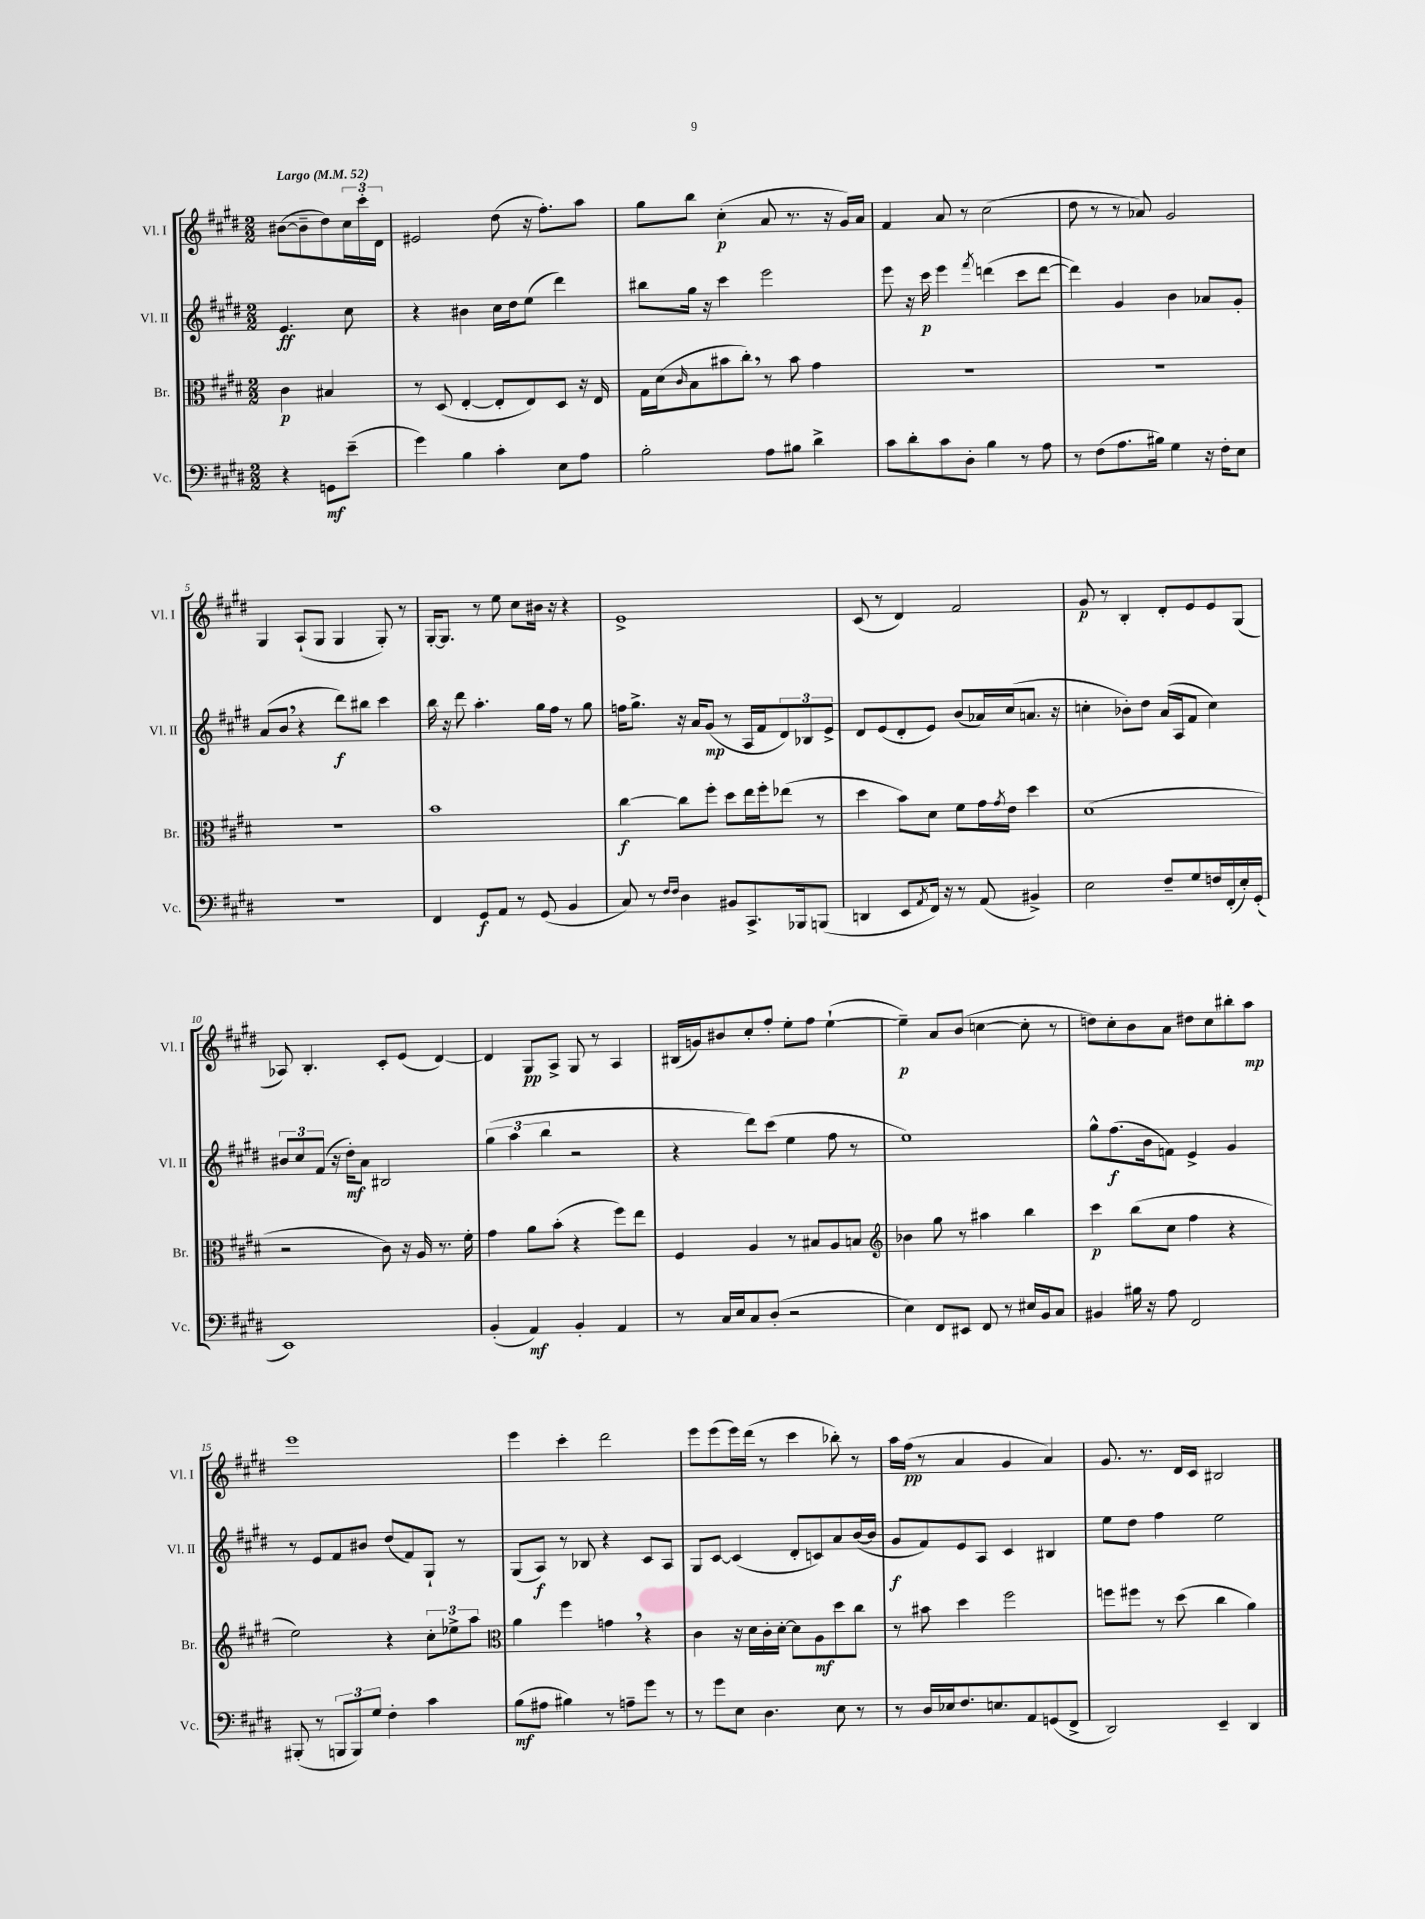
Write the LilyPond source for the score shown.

<<
\new StaffGroup <<
\new Staff = "s0" \with { instrumentName = "Vl. I" shortInstrumentName = "Vl. I" } {
    \clef treble \key e \major \numericTimeSignature \time 2/2 \partial 2 \tempo "Largo" 4 = 52
    bis'8~( bis'8-- dis''8) \tuplet 3/2 { cis''16 cis'''16-. dis'16 } |
    eis'2 dis''8( r16 fis''8.-.) a''8 |
    gis''8 b''8 cis''4-.\p( a'8 r8. r16 gis'16) a'16 |
    fis'4 a'8 r8 cis''2( |
    dis''8 r8 r8 aes'8) gis'2 |
    gis4 a8-!( gis8 gis4 gis8-.) r8 |
    gis16~-. gis8. r8 e''8 cis''8 bis'16 r16 r4 |
    e'1-> |
    cis'8( r8 dis'4) fis'2 |
    gis'8\p r8 b4-. dis'8-. e'8 e'8 gis8( |
    aes8) b4.-. cis'8-. e'8( dis'4~) |
    dis'4 gis8\pp a8-> gis8 r8 a4 |
    bis16( g'16) bis'8 cis''8-. fis''8-. e''8-. fis''8 e''4~-!( |
    e''4--\p) a'8 b'8( c''4~ c''8-. r8 |
    d''8) cis''8-. b'8 a'8 dis''8 cis''8 bis''8-. a''8\mp |
    e'''1 |
    e'''4 cis'''4-. dis'''2 |
    e'''8 e'''8( e'''16) dis'''16( r8 cis'''4 bes''8-.) r8 |
    a''16 fis''16\pp( r8 a'4 gis'4 a'4) |
    gis'8. r8. dis'16 cis'16 bis2 \bar "|." |
}
\new Staff = "s1" \with { instrumentName = "Vl. II" shortInstrumentName = "Vl. II" } {
    \clef treble \key e \major \numericTimeSignature \time 2/2 \partial 2
    e'4.\ff cis''8 |
    r4 bis'4 cis''16 dis''16 e''8( dis'''4) |
    bis''8 gis''16 r16 cis'''4 e'''2 |
    e'''8 r16 cis'''16\p e'''4 \acciaccatura { fis'''8 } d'''4( cis'''8 d'''8~ |
    d'''4) gis'4 b'4 aes'8 gis'8-. |
    a'8( b'8 \breathe r4 dis'''8\f) bis''8 cis'''4 |
    b''16 r16 dis'''8 a''4.-. gis''16 fis''16 r8 gis''8 |
    f''16 gis''8.-> r16 a'16 gis'8\mp( r8 a16 fis'16 \tuplet 3/2 { dis'8) bes8 e'8-> } |
    dis'8 e'8( dis'8-. e'8) b'8( aes'16) cis''16( a'8. r16 |
    c''4-. bes'8-.) dis''8 a'16( a16 fis'8 c''4) |
    \tuplet 3/2 { bis'8 cis''8 fis'8( } r16 dis''16-.\mf) a'8 bis2 |
    \tuplet 3/2 { gis''4( a''4 b''4 } r2 |
    r4 dis'''8) cis'''8( e''4 fis''8 r8 |
    e''1) |
    gis''8-^ fis''8.\f( b'16 f'8) e'4-> gis'4 |
    r8 e'8 fis'8 bis'8 dis''8( fis'8) gis8-! r8 |
    gis8( a8\f) r8 bes8 r4 cis'8 a8 |
    gis8 cis'8~ cis'4( dis'8-. c'8) a'8 b'16~( b'16 |
    gis'8\f fis'8) e'8 a8 cis'4 bis4 |
    e''8 dis''8 fis''4 e''2 \bar "|." |
}
\new Staff = "s2" \with { instrumentName = "Br." shortInstrumentName = "Br." } {
    \clef alto \key e \major \numericTimeSignature \time 2/2 \partial 2
    cis'4\p bis4 |
    r8 dis8( e4~-. e8-. e8) dis8 r16 e16 |
    gis16 dis'16( \grace { cis'16 } b8 bis'8 cis''8-.) \breathe r8 bis'8 gis'4 |
    R1 |
    R1 |
    R1 |
    b'1 |
    cis''4~\f cis''8 fis''8-. dis''8 e''16 fis''16-. ees''8( r8 |
    dis''4 b'8) dis'8 fis'8 gis'16 \acciaccatura { gis'8 } e'16 dis''4 |
    dis'1( |
    r2 cis'8) r16 a16 r8. fis'16-. |
    gis'4 a'8 b'8-.( r4 fis''8) e''8 |
    fis4 a4 r8 bis8 a8 b8 |
    \clef treble bes'4 gis''8 r8 ais''4 b''4 |
    cis'''4\p b''8( cis''8 fis''4 r4 |
    e''2) r4 \tuplet 3/2 { cis''8-. ees''8-> a''8 } |
    \clef alto a'4 fis''4 g'4 \breathe r4 |
    cis'4 r16 dis'16 cis'16-. dis'16~-. dis'8 a8\mf dis''8 cis''8 |
    r8 bis'8 dis''4 fis''2 |
    f''8 fis''8 r8 dis''8( cis''4 a'4) \bar "|." |
}
\new Staff = "s3" \with { instrumentName = "Vc." shortInstrumentName = "Vc." } {
    \clef bass \key e \major \numericTimeSignature \time 2/2 \partial 2
    r4 g,8\mf e'8--( |
    gis'4) b4 cis'4-. e8 a8 |
    b2-. a8 bis8 dis'4-> |
    cis'8 dis'8-. cis'8 dis8-. b4 r8 a8 |
    r8 fis8( a8. bis16) gis4 r16 fis16-. e8 |
    r1 |
    fis,4 gis,8\f a,8 r8 gis,8( b,4 |
    cis8) r8 \grace { fis16 fis16 } dis4 bis,8 cis,8.-> bes,,16 b,,8( |
    d,4 e,8 \acciaccatura { a,8 } fis,16) r16 r8 a,8( bis,4->) |
    e2 fis8-- gis8 f16 fis,16-.( e16-.) gis,16-.( |
    e,1) |
    b,4-.( a,4\mf) b,4-. a,4 |
    r8 cis16 e16 cis8 dis8-.( r2 |
    e4) fis,8 eis,8 fis,8 r8 eis16 b,16 cis8 |
    bis,4 bis16 r16 a8 fis,2 |
    bis,,8-.( r8 \tuplet 3/2 { b,,8 b,,8) gis8 } fis4-. cis'4 |
    b8\mf( ais8 bis4) r8 a8-- gis'8 r8 |
    r8 gis'8 e8 dis4. e8 r8 |
    r8 dis16 ees16 fis8. e8. a,8 g,8( fis,8-> |
    dis,2) e,4-- dis,4 \bar "|." |
}
>>
>>
